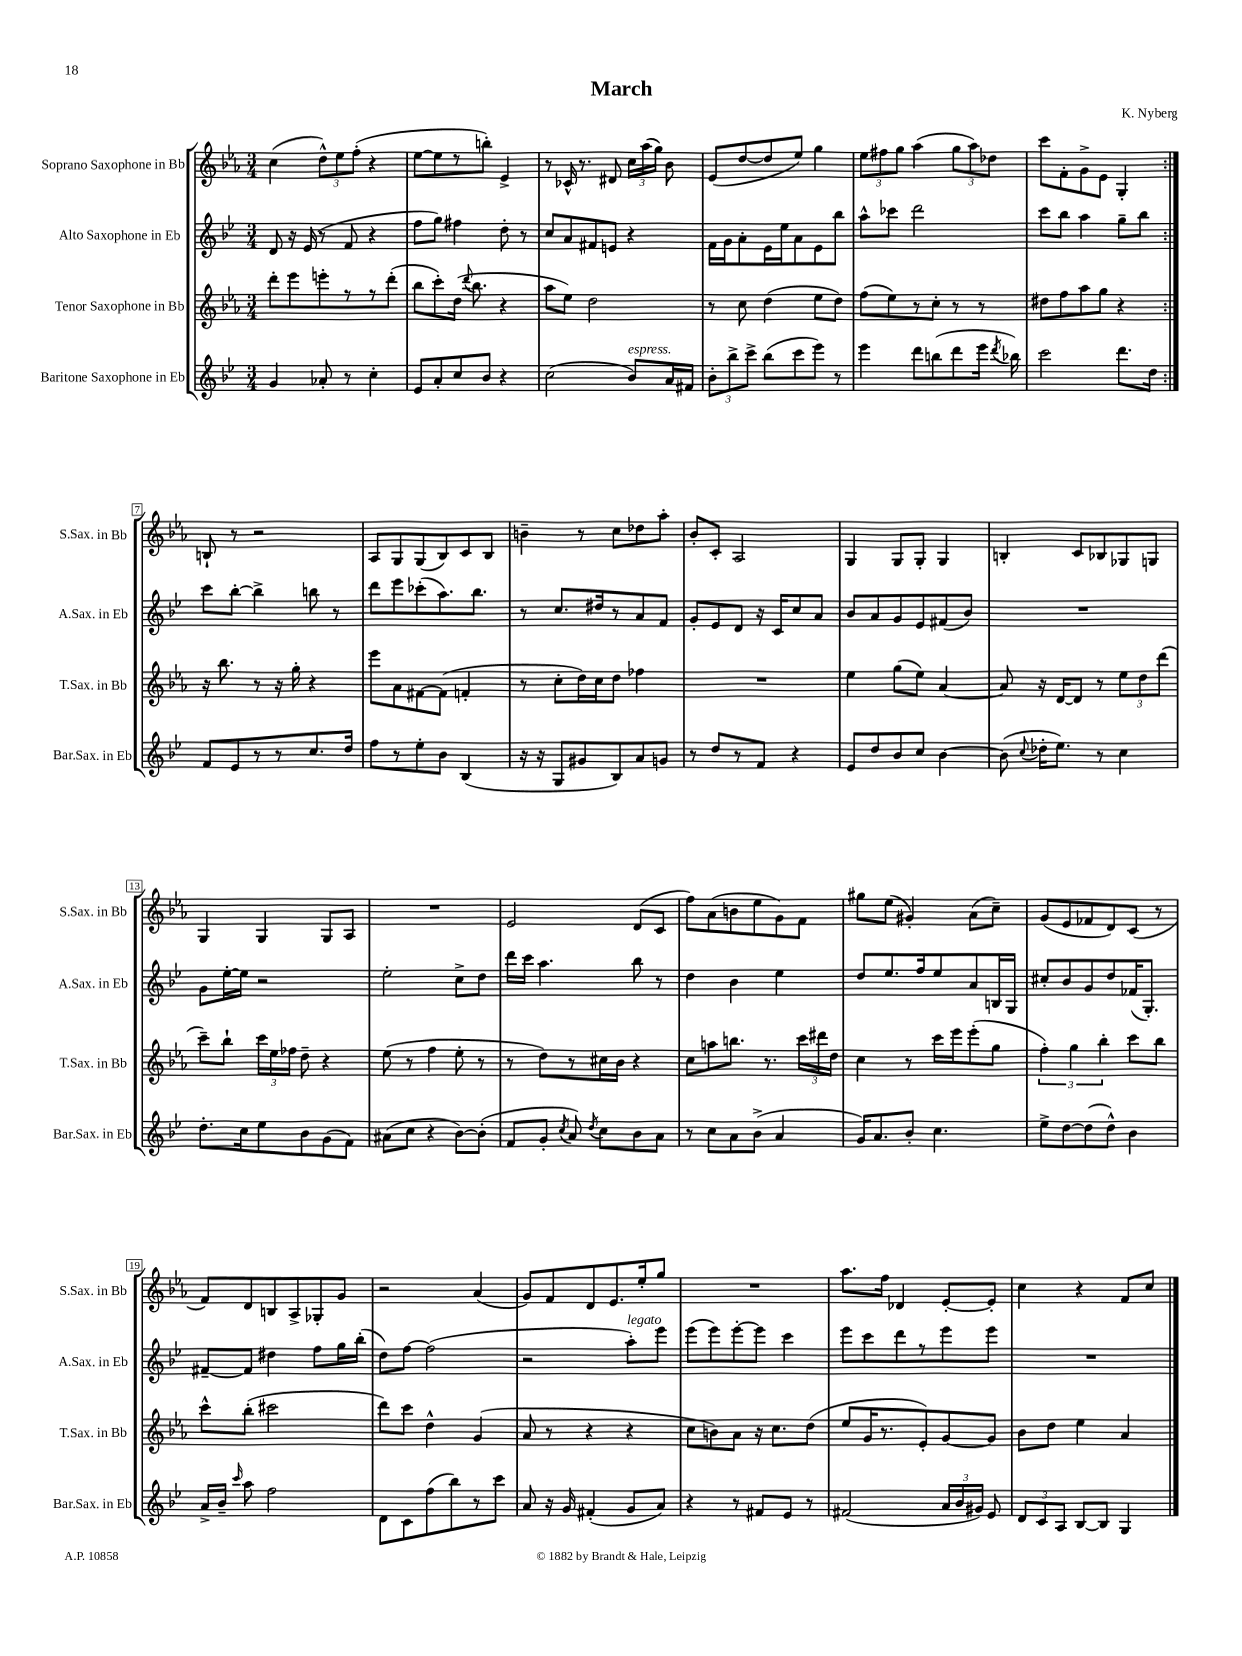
\header { title = "March" composer = "K. Nyberg" }
<<
\new StaffGroup <<
\new Staff = "s0" \with { instrumentName = "Soprano Saxophone in Bb" shortInstrumentName = "S.Sax. in Bb" } {
    \clef treble \key ees \major \numericTimeSignature \time 3/4
    \autoBeamOff \repeat volta 2 { c''4( \tuplet 3/2 { d''8[-^) ees''8 f''8]-.( } r4 |
    ees''8[~ ees''8 r8 b''8]-.) ees'4-> |
    r8 ces'16-^ r8. dis'8 \tuplet 3/2 { c''16[ aes''16( g''16]) } bes'8 |
    ees'8[( d''8~ d''8 ees''8]) g''4 |
    \tuplet 3/2 { ees''8[ fis''8 g''8] } aes''4( \tuplet 3/2 { g''8[ aes''8) des''8] } |
    c'''8[ f'8-. g'8-> ees'8] g4-. | }
    b8-! r8 r2 |
    aes8[ g8 g8( bes8) c'8 bes8] |
    b'4-- r8 c''8[ des''8 aes''8]-. |
    bes'8[-. c'8]-. aes2 |
    g4 g8[ g8]-. g4 |
    b4-. c'8[ bes8 ges8 g8] |
    g4 g4 g8[ aes8] |
    R2. |
    ees'2 d'8[( c'8] |
    f''8[) aes'8( b'8 ees''8 g'8) f'8] |
    gis''8[ ees''8]( gis'4-.) aes'8[( c''8]--) |
    g'8[( ees'8 fes'8 d'8) c'8]( r8 |
    f'8[) d'8 b8 aes8-> ges8-. g'8] |
    r2 aes'4( |
    g'8[) f'8 d'8 ees'8. ees''16-. g''8] |
    R2. |
    aes''8.[ f''16] des'4 ees'8[~-. ees'8]-. |
    c''4 r4 f'8[ c''8] \bar "|." |
}
\new Staff = "s1" \with { instrumentName = "Alto Saxophone in Eb" shortInstrumentName = "A.Sax. in Eb" } {
    \clef treble \key bes \major \numericTimeSignature \time 3/4
    \autoBeamOff \repeat volta 2 { d'8 r16 ees'16( r8 f'8 r4 |
    f''8[ g''8]) fis''4 d''8-. r8 |
    c''8[ a'8 fis'8 e'8] r4 |
    f'16[ g'16 a'8-. ees'16 ees''16 a'8 ees'8 bes''8] |
    a''8[-^ ces'''8] d'''2 |
    c'''8[ bes''8] a''4 g''8[-- bes''8] | }
    c'''8[ bes''8]~-. bes''4-> b''8 r8 |
    d'''8[ ees'''8 ces'''8-.( a''8.) bes''8.] |
    r8 c''8.[ dis''16 r8 a'8 f'8] |
    g'8[-. ees'8 d'8] r16 c'16[ c''8 a'8] |
    bes'8[ a'8 g'8 ees'8 fis'8( bes'8]) |
    R2. |
    g'8[ ees''16~-. ees''16] r2 |
    ees''2-. c''8[-> d''8] |
    d'''16[ c'''16] a''4. bes''8 r8 |
    d''4 bes'4 ees''4 |
    d''8[ ees''8. f''16 ees''8 a'8 b16 g16] |
    cis''8[-. bes'8 g'8 d''8 fes'16( g8.]-.) |
    fis'8[~-- fis'8] dis''4 f''8[ g''16 bes''16]-.( |
    d''8[) f''8]~ f''2( |
    r2 a''8[-.^\markup { \italic "legato" }) ees'''8] |
    ees'''8[( ees'''8) ees'''8~-. ees'''8] c'''4 |
    ees'''8[ c'''8 d'''8 r8 ees'''8 ees'''8] |
    R2. \bar "|." |
}
\new Staff = "s2" \with { instrumentName = "Tenor Saxophone in Bb" shortInstrumentName = "T.Sax. in Bb" } {
    \clef treble \key ees \major \numericTimeSignature \time 3/4
    \autoBeamOff \repeat volta 2 { d'''8[-. ees'''8 e'''8-. r8 r8 d'''8]-.( |
    bes''8[ c'''8-.) d''16]( \appoggiatura { d'''8 } bes''8. r4 |
    aes''8[ ees''8]) d''2 |
    r8 c''8 d''4( ees''8[ d''8]) |
    f''8[( ees''8) r8 c''8]-. r8 r8 |
    dis''8[ f''8 aes''8 g''8] r4 | }
    r16 bes''8. r8 r16 g''16-. r4 |
    ees'''8[ aes'8 fis'8~ fis'8]( f'4-. |
    r8 c''8[-. d''16) c''16 d''8] fes''4 |
    R2. |
    ees''4 g''8[( ees''8]) aes'4~ |
    aes'8 r16 d'16[~ d'8] r8 \tuplet 3/2 { ees''8[ d''8 d'''8]( } |
    c'''8[--) bes''8]-! \tuplet 3/2 { c'''16[ ees''16 fes''16] } d''8-- r4 |
    ees''8( r8 f''4 ees''8-. r8 |
    r8 d''8[) r8 cis''16 bes'16] r4 |
    c''8[ a''8 b''8.] r8. \tuplet 3/2 { c'''16[ dis'''16 d''16] } |
    c''4 r8 c'''16[ ees'''16 ees'''8-.( g''8] |
    \tuplet 3/2 { f''4-.) g''4 bes''4-. } c'''8[ bes''8] |
    c'''8[-^ bes''8]-.( cis'''2 |
    d'''8[) c'''8] d''4-^ g'4( |
    aes'8 r8 r4 r4 |
    c''8[ b'8) aes'8] r16 c''8.[ d''8]( |
    ees''8[ g'16 r8. ees'8-.) g'8~ g'8] |
    bes'8[ d''8] ees''4 aes'4 \bar "|." |
}
\new Staff = "s3" \with { instrumentName = "Baritone Saxophone in Eb" shortInstrumentName = "Bar.Sax. in Eb" } {
    \clef treble \key bes \major \numericTimeSignature \time 3/4
    \autoBeamOff \repeat volta 2 { g'4 aes'8-. r8 c''4-. |
    ees'8[ a'8-. c''8 bes'8] r4 |
    c''2( bes'8[^\markup { \italic "espress." }) a'16 fis'16] |
    \tuplet 3/2 { bes'8[-. bes''8-> c'''8]-> } bes''8[( c'''8 ees'''8]) r8 |
    ees'''4 d'''8[ b''8( d'''8 ees'''16] \acciaccatura { d'''8 } bes''16) |
    c'''2 d'''8.[ d''16] | }
    f'8[ ees'8 r8 r8 c''8. d''16] |
    f''8[ r8 ees''8-. bes'8] bes4( |
    r16 r16 g8[ gis'8 bes8) a'8 g'8] |
    r8 d''8[ r8 f'8] r4 |
    ees'8[ d''8 bes'8 c''8] bes'4~ |
    bes'8( \appoggiatura { c''8 } des''16[-. ees''8.]) r8 c''4 |
    d''8.[-. c''16 ees''8 bes'8 g'8( f'8]) |
    ais'8[( c''8] r4 bes'8[~) bes'8]-.( |
    f'8[ g'8]-. \acciaccatura { c''8 } a'8) \acciaccatura { d''8 } c''8[ bes'8 a'8] |
    r8 c''8[ a'8 bes'8]->( a'4 |
    g'16[) a'8. bes'8]-. c''4. |
    ees''8[-> d''8~ d''8( d''8]-^) bes'4 |
    a'16[-> bes'16]-- \grace { c'''16 } a''8 f''2 |
    d'8[ c'8 f''8( bes''8) r8 c'''8] |
    a'8 r16 g'16 fis'4-.( g'8[ a'8]) |
    r4 r8 fis'8[ ees'8] r8 |
    fis'2( \tuplet 3/2 { a'16[ bes'16 gis'16]) } ees'8 |
    \tuplet 3/2 { d'8[ c'8 a8] } bes8[~ bes8] g4 \bar "|." |
}
>>
>>
\layout { \context { \Score \override BarNumber.stencil = #(make-stencil-boxer 0.1 0.3 ly:text-interface::print) } }
